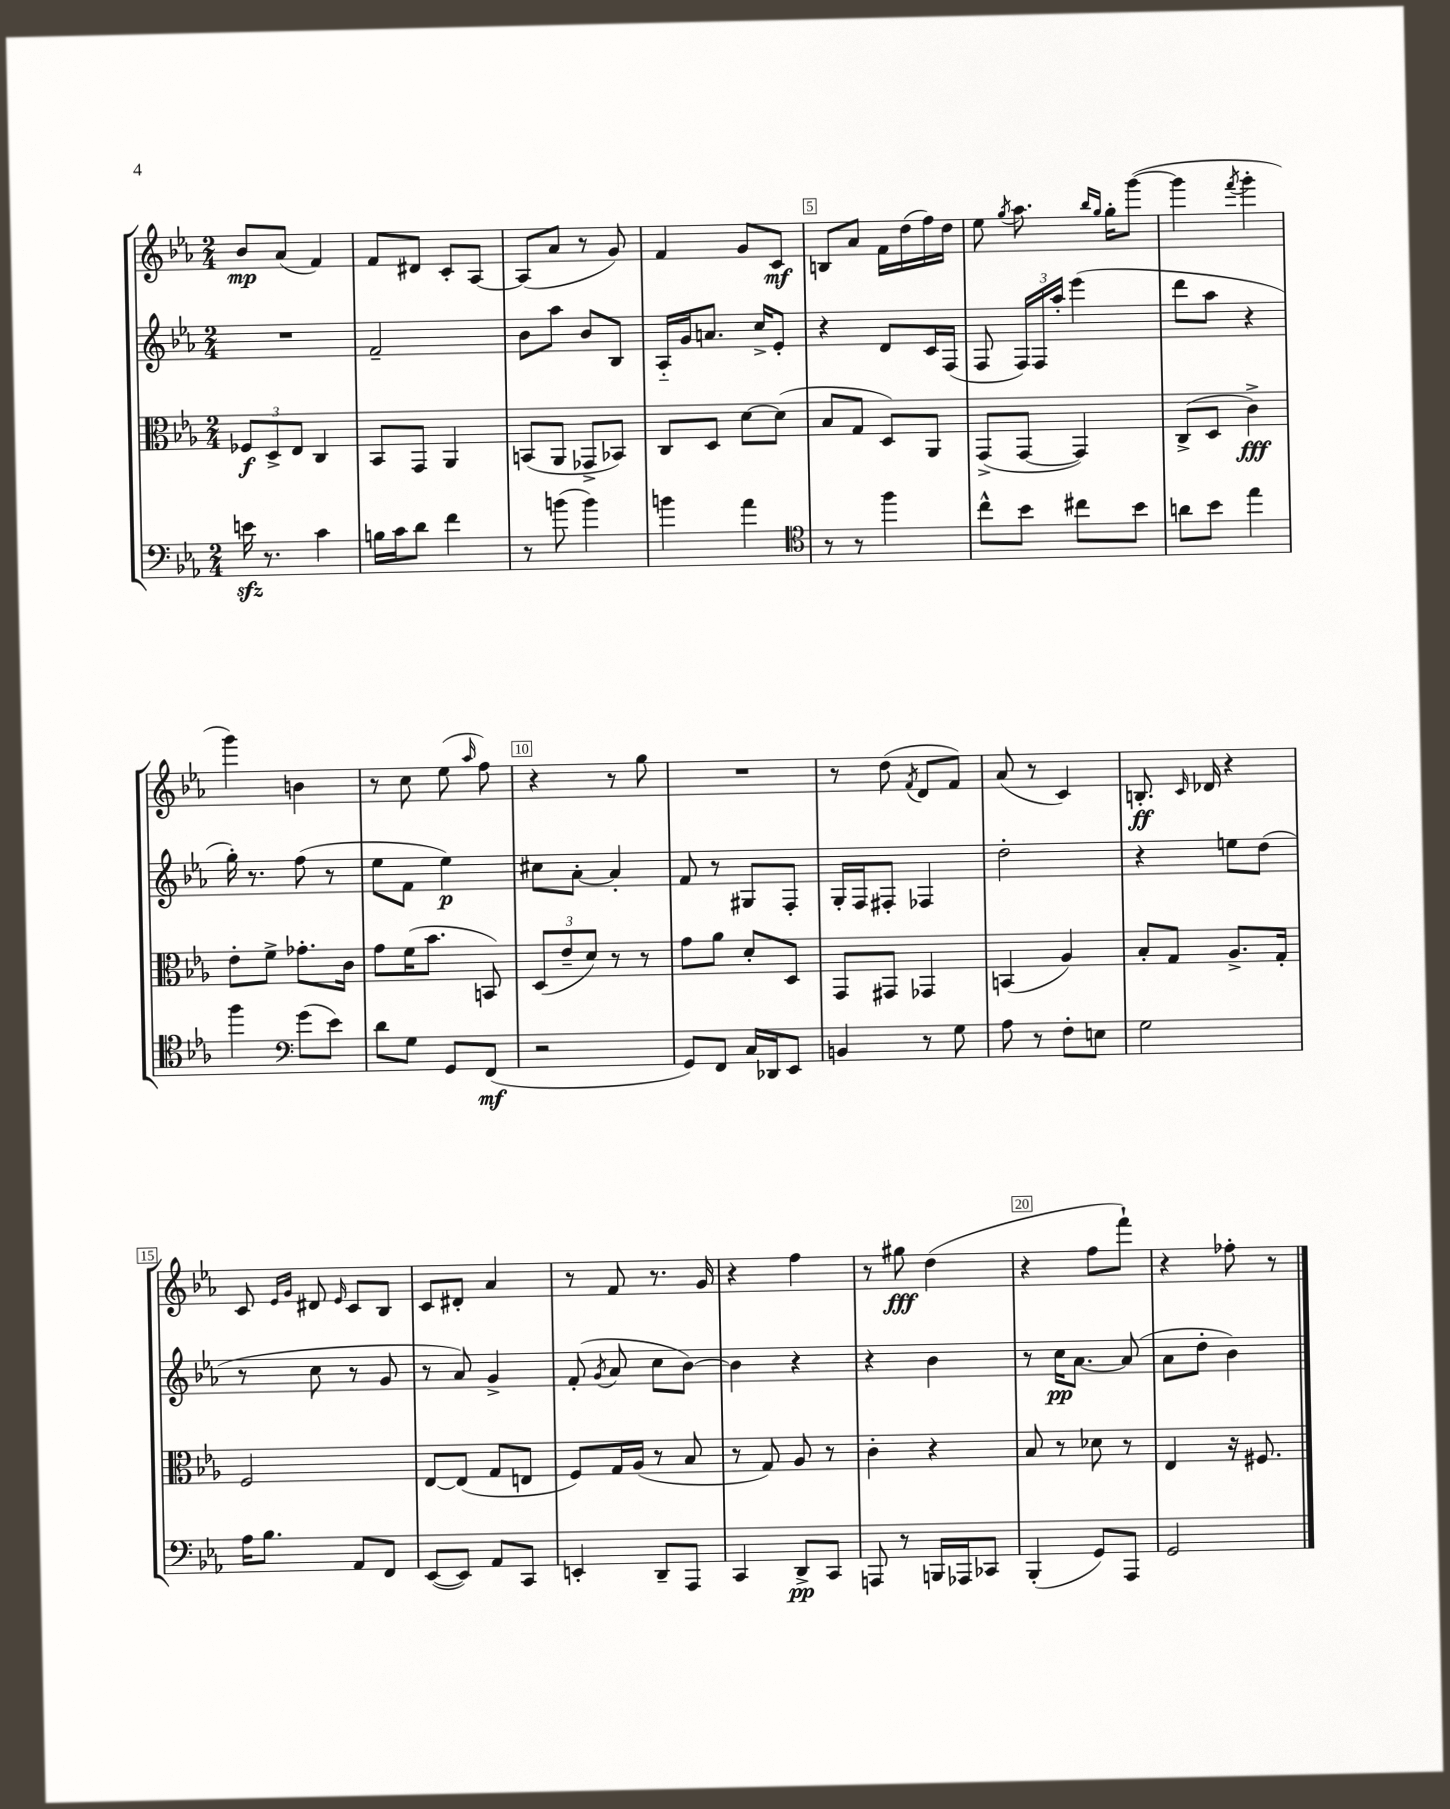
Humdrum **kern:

**kern	**dynam	**kern	**dynam	**kern	**dynam	**kern	**dynam
*part4	*part4	*part3	*part3	*part2	*part2	*part1	*part1
*staff4	*staff4	*staff3	*staff3	*staff2	*staff2	*staff1	*staff1
*clefF4	*	*clefC3	*	*clefG2	*	*clefG2	*
*k[b-e-a-]	*	*k[b-e-a-]	*	*k[b-e-a-]	*	*k[b-e-a-]	*
*M2/4	*	*M2/4	*	*M2/4	*	*M2/4	*
=1	=1	=1	=1	=1	=1	=1	=1
16enzz\	.	12F-X/L	f	2r	.	8b-/L	mp
8.r	.	.	.	.	.	.	.
.	.	12D^/	.	.	.	.	.
.	.	.	.	.	.	(8a-/J	.
.	.	12E-/J	.	.	.	.	.
4c\	.	4C/	.	.	.	4f/)	.
=2	=2	=2	=2	=2	=2	=2	=2
16Bn\LL	.	8BB-/L	.	2f~/	.	8f/L	.
16c\J	.	.	.	.	.	.	.
8d\J	.	8GG/J	.	.	.	8d#X/J	.
4f\	.	4AA-/	.	.	.	8c'/L	.
.	.	.	.	.	.	[8A-/J	.
=3	=3	=3	=3	=3	=3	=3	=3
8r	.	(8BBn/L	.	8b-\L	.	(8A-/L]	.
(8bn\	.	8AA-/J	.	8aa-\J	.	8a-/J	.
4b\)	.	8GG-X^/L	.	8b-/L	.	8r	.
.	.	8BB-X/J)	.	8B-/J	.	8g/)	.
=4	=4	=4	=4	=4	=4	=4	=4
4bn\	.	8C/L	.	16A-/LL	.	4f/	.
.	.	.	.	16g/J	.	.	.
.	.	8D/J	.	8.an/J	.	.	.
4a-\	.	[8d\L	.	.	.	8g/L	.
.	.	.	.	16cc^/KL	.	.	.
.	.	(8d\J]	.	8e-'/J	.	8c/J	mf
=5	=5	=5	=5	=5	=5	=5	=5
*clefC4	*	*	*	*	*	*	*
8r	.	8B-/L	.	4r	.	8Bn/L	.
8r	.	8G/J	.	.	.	8a-/J	.
4ff\	.	8D/L)	.	8d/L	.	16f\LL	.
.	.	.	.	.	.	(16dd\	.
.	.	8AA-/J	.	16c/L	.	16ff\)	.
.	.	.	.	(16F/JJ	.	16dd\JJ	.
=6	=6	=6	=6	=6	=6	=6	=6
8cc^^\L	.	(8GG^/L	.	8F/	.	8ee-\	.
.	.	.	.	.	.	8qgg/	.
8b-\J	.	[8GG/J	.	24F/LL)	.	8.aa-\	.
.	.	.	.	24F/	.	.	.
.	.	.	.	24aa-'/JJ	.	.	.
8cc#X\L	.	4GG/])	.	(4eee-\	.	.	.
.	.	.	.	.	.	16qqbb-/LL	.
.	.	.	.	.	.	16qqgg/JJ	.
.	.	.	.	.	.	16gg'\KL	.
8b-\J	.	.	.	.	.	([8ggg\J	.
=7	=7	=7	=7	=7	=7	=7	=7
8an\L	.	(8C^/L	.	8ddd\L	.	4ggg\]	.
8b-\J	.	8D/J	.	8aa-\J	.	.	.
.	.	.	.	.	.	8qfff/	.
4ee-\	.	4c^\)	fff	4r	.	4ggg'\	.
!!LO:LB:g=z
=8	=8	=8	=8	=8	=8	=8	=8
4ff\	.	8e-'\L	.	16gg'\)	.	4ggg\)	.
.	.	.	.	8.r	.	.	.
.	.	8f^\J	.	.	.	.	.
*clefF4	*	*	*	*	*	*	*
(8g\L	.	8.g-X'\L	.	(8ff\	.	4bn\	.
8e-\J)	.	.	.	8r	.	.	.
.	.	16c\Jk	.	.	.	.	.
=9	=9	=9	=9	=9	=9	=9	=9
8d\L	.	8g\L	.	8ee-\L	.	8r	.
8G\J	.	(16f\K	.	8f\J	.	8cc\	.
.	.	8.b-\J	.	.	.	.	.
8GG/L	.	.	.	4ee-\)	p	(8ee-\	.
.	.	.	.	.	.	16qqaa-/	.
(8FF/J	mf	8BBn/)	.	.	.	8ff\)	.
=10	=10	=10	=10	=10	=10	=10	=10
2r	.	(12D/L	.	8cc#X\L	.	4r	.
.	.	12e-~/	.	.	.	.	.
.	.	.	.	[8a-'\J	.	.	.
.	.	12d/J)	.	.	.	.	.
.	.	8r	.	4a-'/]	.	8r	.
.	.	8r	.	.	.	8gg\	.
=11	=11	=11	=11	=11	=11	=11	=11
8GG/L)	.	8g\L	.	8f/	.	2r	.
8FF/J	.	8a-\J	.	8r	.	.	.
16C/LL	.	8d'/L	.	8G#X/L	.	.	.
16DD-X/J	.	.	.	.	.	.	.
8EE-/J	.	8D/J	.	8F'/J	.	.	.
=12	=12	=12	=12	=12	=12	=12	=12
4BBn/	.	8GG/L	.	16G'/LL	.	8r	.
.	.	.	.	16F/J	.	.	.
.	.	8GG#X/J	.	8F#X'/J	.	(8dd\	.
.	.	.	.	.	.	8qf/	.
8r	.	4GG-X/	.	4F-X/	.	8d/L	.
8G\	.	.	.	.	.	8f/J)	.
=13	=13	=13	=13	=13	=13	=13	=13
8A-\	.	(4BBn/	.	2dd'\	.	(8a-/	.
8r	.	.	.	.	.	8r	.
8F'\L	.	4A-/)	.	.	.	4c/)	.
8En\J	.	.	.	.	.	.	.
=14	=14	=14	=14	=14	=14	=14	=14
2G\	.	8B-'/L	.	4r	.	8.Bn'/	ff
.	.	8G/J	.	.	.	.	.
.	.	.	.	.	.	16qqc/	.
.	.	.	.	.	.	16d-X/	.
.	.	8.A-^/L	.	8een\L	.	4r	.
.	.	.	.	(8dd\J	.	.	.
.	.	16G'/Jk	.	.	.	.	.
!!LO:LB:g=z
=15	=15	=15	=15	=15	=15	=15	=15
16A-\KL	.	2F/	.	8r	.	8c/	.
8.B-\J	.	.	.	.	.	.	.
.	.	.	.	.	.	16qqe-/LL	.
.	.	.	.	.	.	16qqg/JJ	.
.	.	.	.	8cc\	.	8d#X/	.
.	.	.	.	.	.	16qqe-/	.
8AA-/L	.	.	.	8r	.	8c/L	.
8FF/J	.	.	.	8g/	.	8B-/J	.
=16	=16	=16	=16	=16	=16	=16	=16
([8EE-/L	.	[8E-/L	.	8r	.	8c/L	.
8EE-/J])	.	(8E-/J]	.	8a-/)	.	8d#X'/J	.
8AA-/L	.	8G/L	.	4g^/	.	4a-/	.
8CC/J	.	8En/J	.	.	.	.	.
=17	=17	=17	=17	=17	=17	=17	=17
4EEn'/	.	8F/L)	.	(8f'/	.	8r	.
.	.	.	.	8qg/	.	.	.
.	.	16G/L	.	8a-/	.	8f/	.
.	.	(16A-/JJ	.	.	.	.	.
8DD~/L	.	8r	.	8cc\L	.	8.r	.
8AAA-/J	.	8B-/	.	[8b-\J)	.	.	.
.	.	.	.	.	.	16g/	.
=18	=18	=18	=18	=18	=18	=18	=18
4CC/	.	8r	.	4b-\]	.	4r	.
.	.	8G/)	.	.	.	.	.
8DD^/L	pp	8A-/	.	4r	.	4ff\	.
8CC/J	.	8r	.	.	.	.	.
=19	=19	=19	=19	=19	=19	=19	=19
8AAAn/	.	4c'\	.	4r	.	8r	.
8r	.	.	.	.	.	8gg#X\	fff
16BBBn/LL	.	4r	.	4b-\	.	(4dd\	.
16AAA-X/J	.	.	.	.	.	.	.
8CC-X/J	.	.	.	.	.	.	.
=20	=20	=20	=20	=20	=20	=20	=20
(4BBB-'/	.	8B-/	.	8r	.	4r	.
.	.	8r	.	16cc\KL	pp	.	.
.	.	.	.	[8.a-\J	.	.	.
8GG/L)	.	8d-X\	.	.	.	8ff\L	.
8AAA-/J	.	8r	.	(8a-/]	.	8fff`\J)	.
=21	=21	=21	=21	=21	=21	=21	=21
2GG/	.	4E-/	.	8a-\L	.	4r	.
.	.	.	.	8dd'\J	.	.	.
.	.	16r	.	4b-\)	.	8ff-X'\	.
.	.	8.F#X/	.	.	.	.	.
.	.	.	.	.	.	8r	.
==	==	==	==	==	==	==	==
*-	*-	*-	*-	*-	*-	*-	*-
